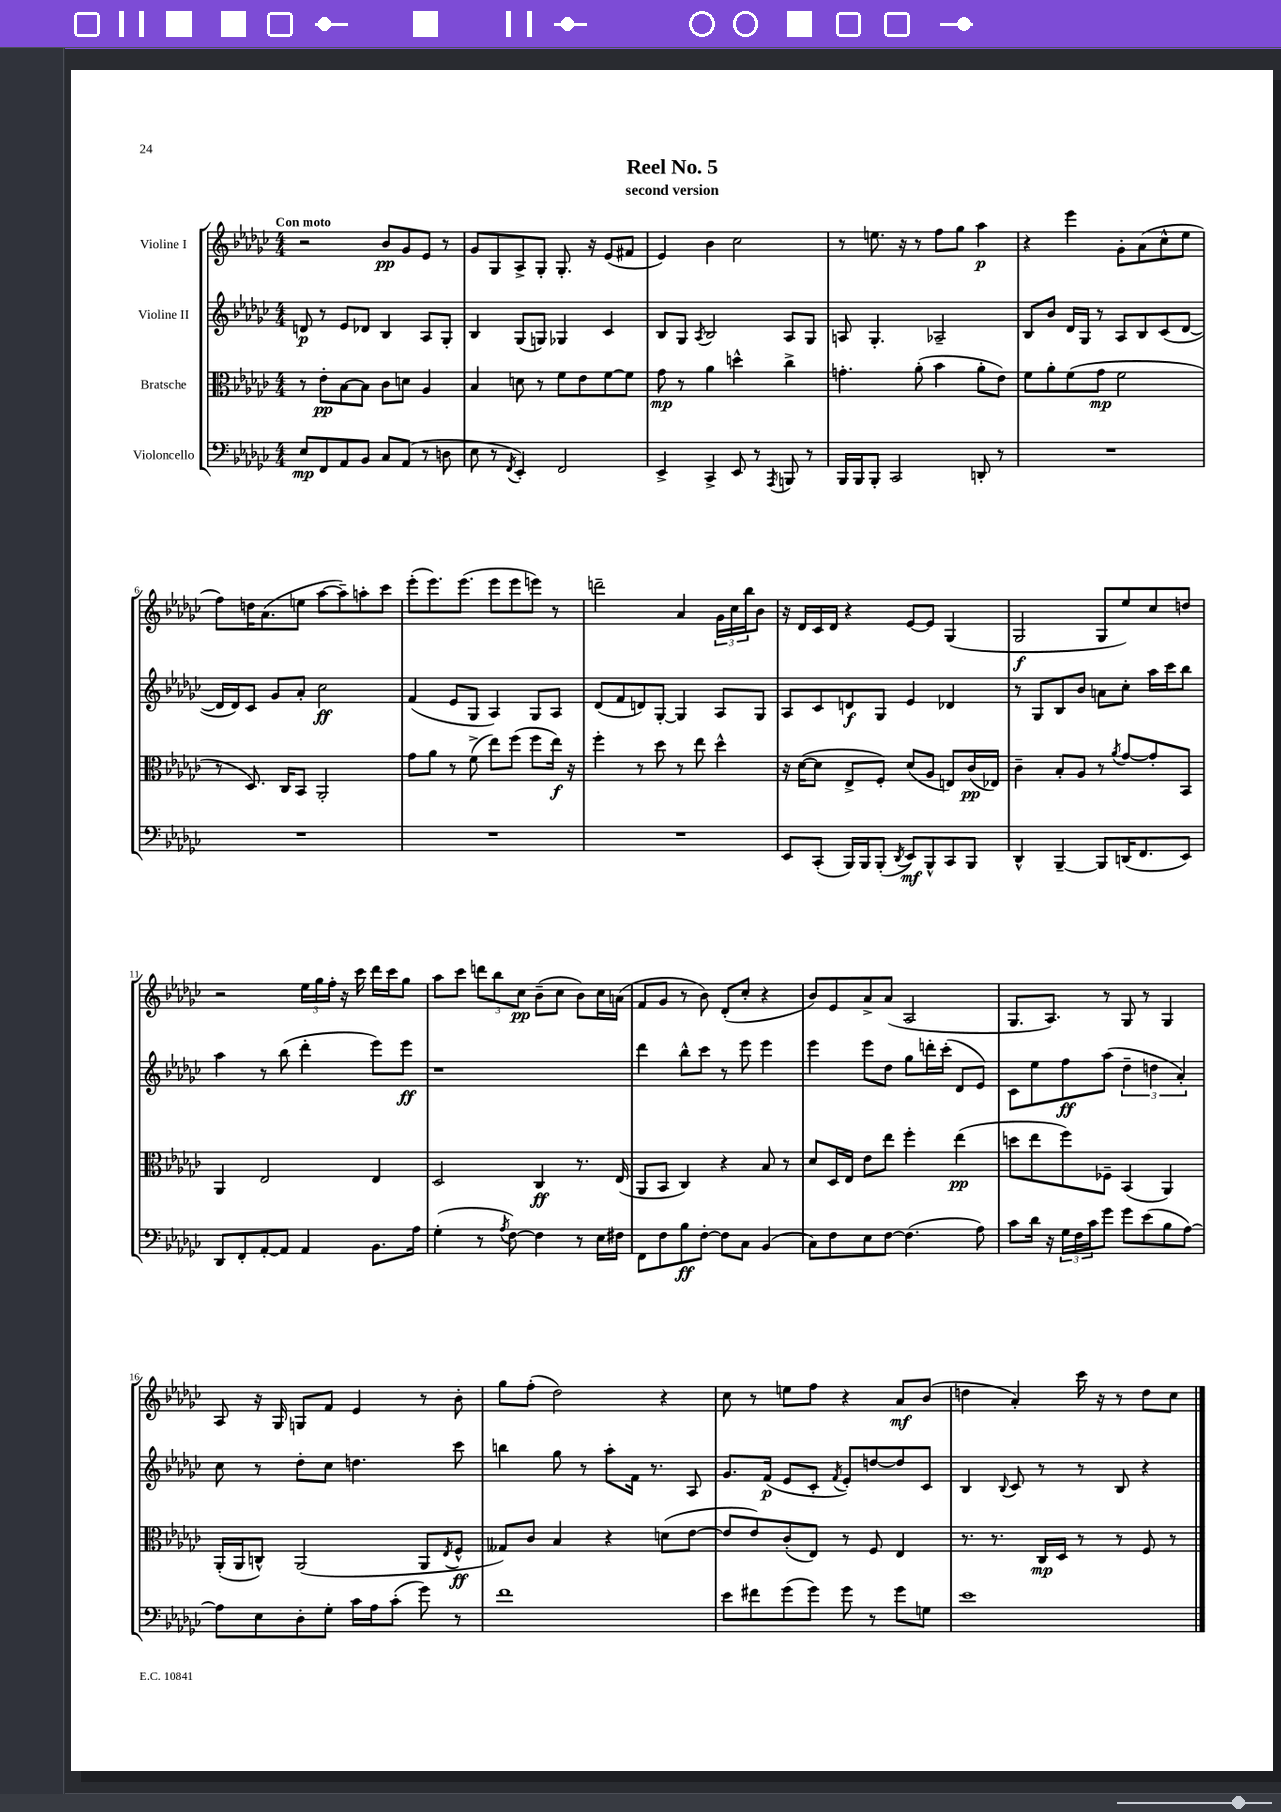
\header { title = "Reel No. 5" subtitle = "second version" }
<<
\new StaffGroup <<
\new Staff = "s0" \with { instrumentName = "Violine I" } {
    \clef treble \key ges \major \numericTimeSignature \time 4/4 \tempo "Con moto"
    r2 bes'8\pp ges'8 ees'8 r8 |
    ges'8 ges8 aes8-> ges8-. ges8.-. r16 ees'8( fis'8 |
    ees'4) bes'4 ces''2 |
    r8 e''8. r16 r8 f''8 ges''8 aes''4\p |
    r4 ees'''4 ges'8-. aes'8( ces''8-^ ees''8 |
    f''8) d''16 aes'8.( e''8 aes''8~ aes''8--) a''8-. ces'''8 |
    ees'''8-.( ees'''8.) ees'''8.( ees'''8 ees'''8 e'''8) r8 |
    d'''2-- aes'4 \tuplet 3/2 { ges'16 ces''16 bes''16 } bes'8 |
    r16 des'16 ces'16 des'16 r4 ees'8~ ees'8 ges4( |
    ges2\f ges8 ees''8) ces''8 d''8 |
    r2 \tuplet 3/2 { ees''16 ges''16 f''16-. } r16 ces'''16 des'''16 ces'''16 ges''8 |
    aes''8 ces'''8 \tuplet 3/2 { d'''8 bes''8 ces''8\pp } bes'8--( ces''8 bes'8) ces''16 a'16( |
    f'8 ges'8 r8 bes'8) des'8-.( ces''8-. r4 |
    bes'8) ees'8 aes'8-> aes'8( aes2 |
    ges8. aes8.) r8 ges8 r8 ges4 |
    aes8 r16 ges16 g8 f'8 ees'4 r8 bes'8-. |
    ges''8 f''8-.( des''2) r4 |
    ces''8 r8 e''8 f''8 r4 aes'8\mf bes'8( |
    d''4 aes'4-.) ces'''16 r16 r8 d''8 ces''8 \bar "|." |
}
\new Staff = "s1" \with { instrumentName = "Violine II" } {
    \clef treble \key ges \major \numericTimeSignature \time 4/4
    d'8\p r8 ees'8 des'8 bes4 aes8 ges8-. |
    bes4 ges8( g8) ges4 ces'4 |
    bes8 ges8 \acciaccatura { aes8 } bes2 aes8 ges8 |
    a8 ges4.-. aes2-- |
    bes8 bes'8 des'16 ges16 r8 aes8 bes8 ces'8( des'8~ |
    des'16 des'16) ces'8 ges'8 aes'8-. ces''2\ff |
    f'4( ees'8 ges8 aes4) ges8 aes8 |
    des'8( f'8 d'8) ges8~-. ges4 aes8 ges8 |
    aes8 ces'8 d'8\f ges8 ees'4 des'4 |
    r8 ges8 bes8 bes'8 a'8 ces''8-. aes''16 ces'''16 bes''8 |
    aes''4 r8 bes''8( des'''4-. ees'''8) ees'''8\ff |
    r1 |
    des'''4 bes''8-^ ces'''8 r8 ees'''8 ees'''4 |
    ees'''4 ees'''8 des''8 ges''8 d'''16-. ces'''16-.( des'8 ees'8) |
    ces'8 ees''8 f''8\ff aes''8( \tuplet 3/2 { des''4-- d''4 aes'4-.) } |
    ces''8 r8 des''8-. ces''8 d''4. ces'''8 |
    b''4 ges''8 r8 aes''8-. f'16 r8. aes8 |
    ges'8. f'16\p( ees'8 ces'8-. \acciaccatura { f'8 } ees'8-.) d''8~ d''8 ces'8 |
    bes4 \appoggiatura { bes8 } ces'8 r8 r8 bes8 r4 \bar "|." |
}
\new Staff = "s2" \with { instrumentName = "Bratsche" } {
    \clef alto \key ges \major \numericTimeSignature \time 4/4
    r8 ees'8-.\pp bes8~ bes8 ces'8 d'8 aes4 |
    bes4 d'8 r8 f'8 ees'8 f'8~ f'8 |
    ges'8\mp r8 aes'4 d''4-^ ces''4-> |
    g'4.-. aes'8-.( bes'4 aes'8-. ees'8) |
    f'8 aes'8-. f'8( ges'8\mp f'2 |
    r8 des8.) ces16 bes,8 aes,2-. |
    ges'8 aes'8 r8 f'8->( ees''8) f''8( f''8 ees''16\f) r16 |
    f''4-. r8 des''8 r8 ees''8 des''4-^ |
    r16 des'16~( des'8 ees8-> f8-.) des'8( aes8 e8) ces'16\pp( ees16) |
    ces'4-- bes8-. aes8 r8 \acciaccatura { aes'8 } ges'8~ ges'8-. bes,8 |
    aes,4 ees2 ees4 |
    des2 ces4\ff r8. ees16( |
    aes,8 bes,8 ces4) r4 bes8 r8 |
    des'8 des16 ees16 ees'8 ees''8 f''4-. ees''4\pp( |
    d''8 ees''8 f''8) fes8-- bes,4( aes,4) |
    aes,16-.( aes,16 c8-^) aes,2( aes,8 \acciaccatura { ees8 } f8-^\ff |
    geses8) ces'8 bes4 r4 d'8( ees'8~ |
    ees'8 ees'8) ces'8-.( ees8) r8 f8 ees4 |
    r8. r8. ces16\mp des16 r8 r8 f8 r8 \bar "|." |
}
\new Staff = "s3" \with { instrumentName = "Violoncello" } {
    \clef bass \key ges \major \numericTimeSignature \time 4/4
    ees8\mp f,8 aes,8 bes,8 ces8 aes,8( r8 d8 |
    ees8 r8 \acciaccatura { f,8 } ees,4-.) f,2 |
    ees,4-> ces,4-> ees,8 r8 \acciaccatura { aes,,8 } b,,8 r8 |
    bes,,16 bes,,16 bes,,8-. ces,2 d,8-. r8 |
    R1 |
    R1 |
    R1 |
    R1 |
    ees,8 ces,8-.( bes,,16) bes,,16 bes,,8-.( \acciaccatura { des,8 } ees,8\mf) bes,,8-^ ces,8 bes,,8 |
    des,4-^ bes,,4~-- bes,,8 d,16( f,8. ees,8) |
    des,8 f,8-. aes,8~-. aes,8 aes,4 bes,8. aes16 |
    ges4-.( r8 \acciaccatura { aes8 } f8~) f4 r8 ees16 fis16 |
    f,8 f8 bes8\ff f8~-. f8 ces8 bes,4( |
    ces8) f8 ees8 f8~ f4.( aes8) |
    ces'8 des'16 r16 \tuplet 3/2 { ges16 f16 ces'16 } ges'8 ges'8 ees'8( bes8 aes8~) |
    aes8 ees8 des8-. ges8-. ces'16 aes16 ces'8-.( ges'8) r8 |
    f'1 |
    ees'8 fis'8 ges'8( ges'8) ges'8 r8 ges'8 g8 |
    ees'1 \bar "|." |
}
>>
>>
